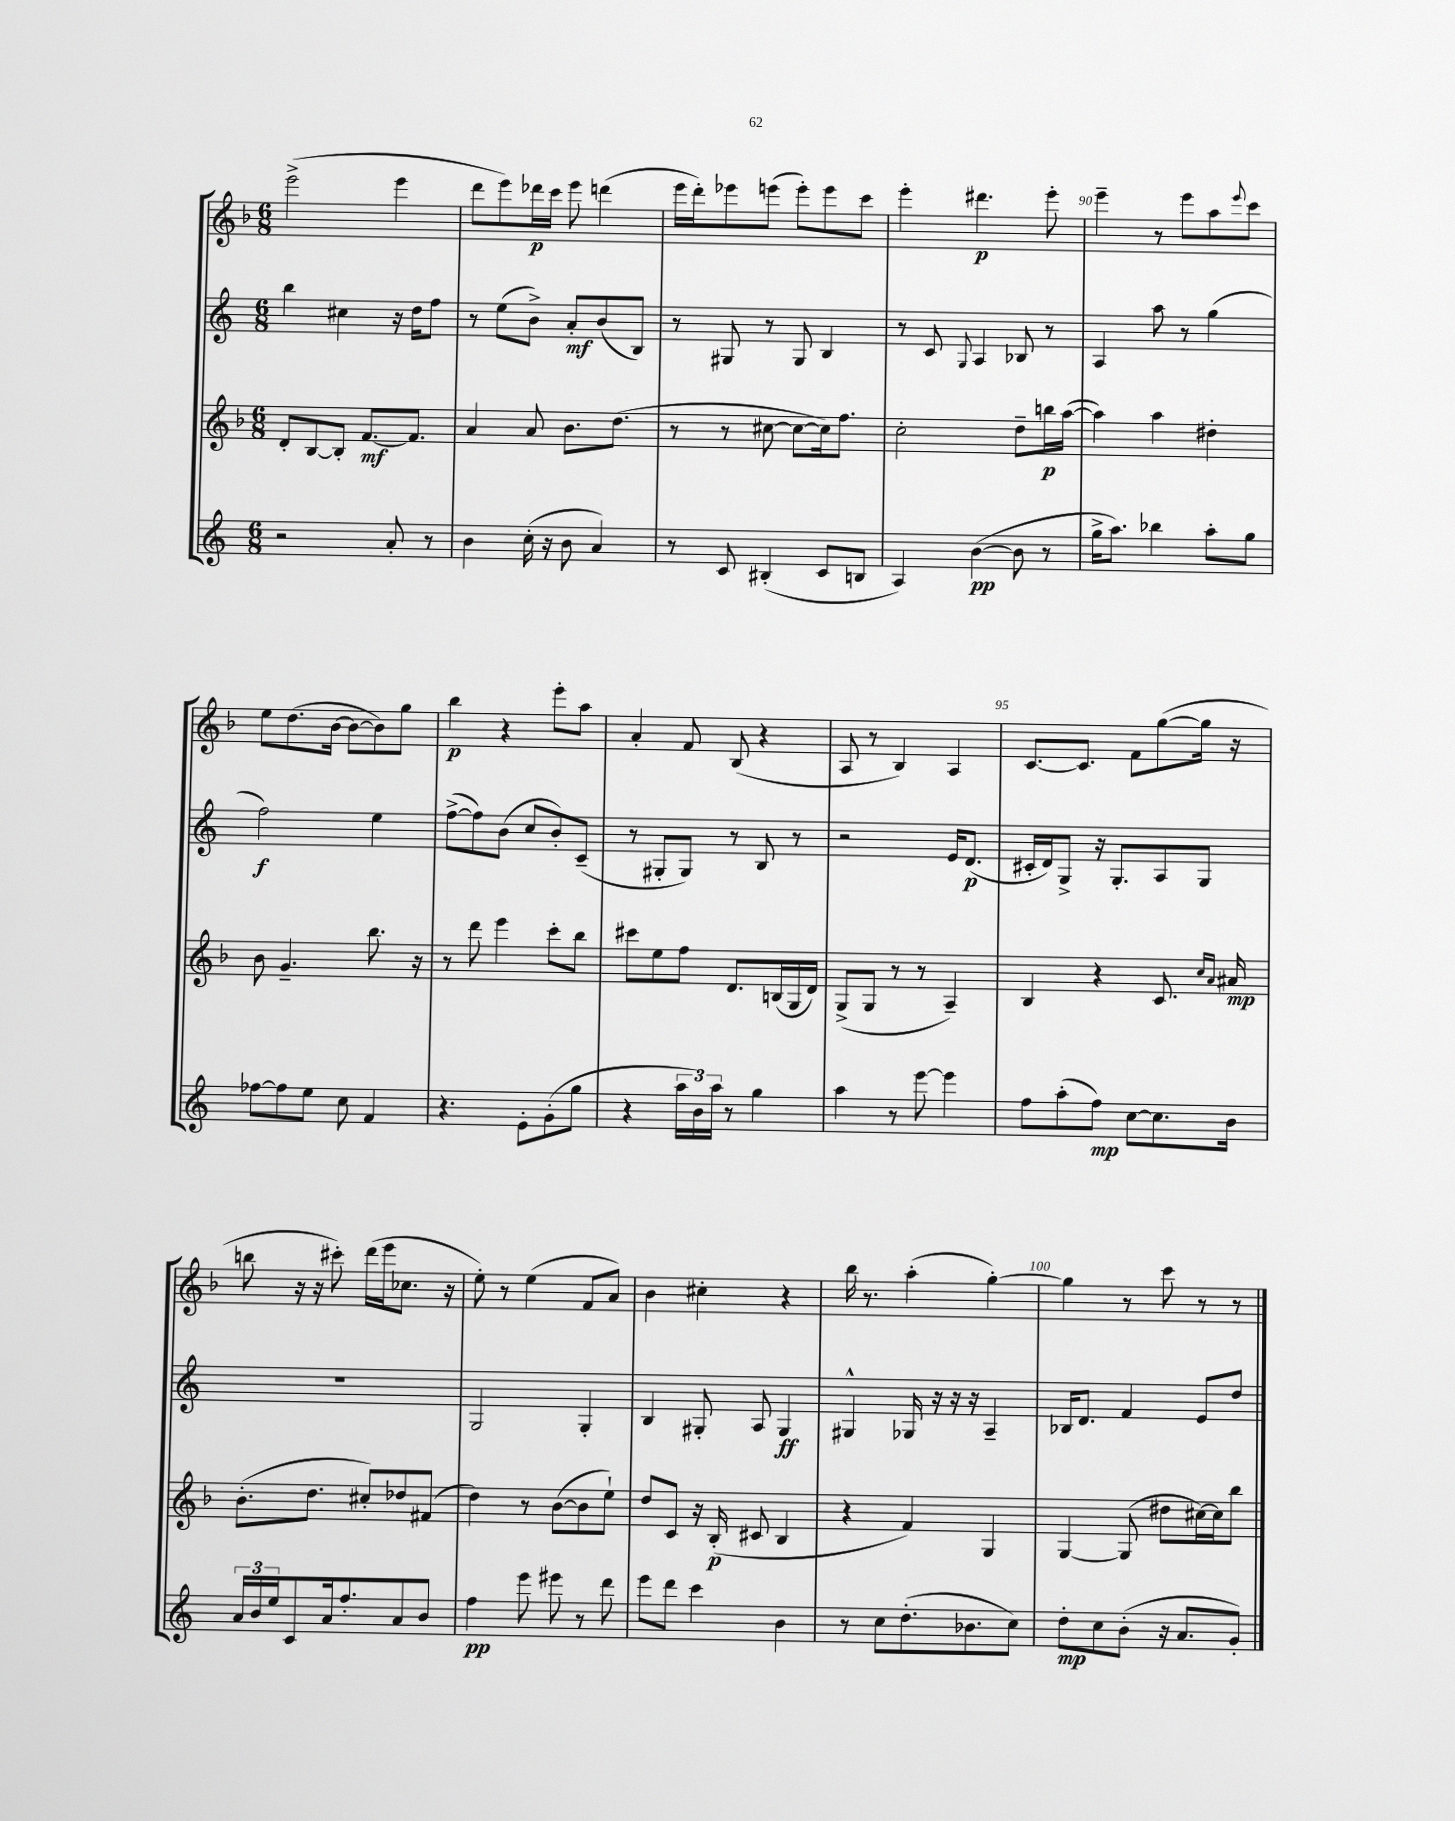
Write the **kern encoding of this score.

**kern	**kern	**kern	**kern
*staff4	*staff3	*staff2	*staff1
*clefG2	*clefG2	*clefG2	*clefG2
*k[]	*k[b-]	*k[]	*k[b-]
*M6/8	*M6/8	*M6/8	*M6/8
2r	8d'	4bb	(2eee^
.	[8B-	.	.
.	8B-']	4cc#	.
.	[8.f	.	.
8a'	.	16r	4eee
.	8.f]	16dd	.
8r	.	8ff	.
=	=	=	=
4b	4a	8r	8ddd
.	.	(8ee	8eee)
(16cc'	8a	8b^)	16ddd-
16r	.	.	16ccc
8b	8.b-	8a'	8eee
4a)	.	(8b	(4ddd
.	(8.dd	.	.
.	.	8B)	.
=	=	=	=
8r	8r	8r	16eee
.	.	.	16ddd')
8c	8r	8G#	8eee-
(4B#'	[8cc#	8r	(8eee
.	8cc#_	8G#	8eee')
8c	16cc#])	4B	8eee
.	8.ff	.	.
8B	.	.	8ccc
=	=	=	=
4A)	2cc'	8r	4eee'
.	.	8c	.
.	.	8qqG	.
([4b	.	4A	4.ddd#
8b]	8dd~	8B-	.
8r	16bb	8r	8eee'
.	([16aa	.	.
=	=	=	=
16gg^	4aa])	4A	4eee~
8.aa)	.	.	.
4bb-	4aa	8aa	8r
.	.	8r	8eee
8aa'	4dd#'	(4gg	8aa
.	.	.	8qqeee
8gg	.	.	8ccc
=	=	=	=
[8ff-	8b-	2ff)	8ee
8ff-]	4.g~	.	(8.dd
8ee	.	.	.
.	.	.	[16b-
8cc	.	.	8b-_
4f	8.bb-	4ee	8b-])
.	.	.	8gg
.	16r	.	.
=	=	=	=
4.r	8r	([8ff^	4bb-
.	8ddd	8ff])	.
.	4eee	(8b	4r
8e'	.	8cc	.
(8g'	8ccc'	8b')	8eee'
8gg	8bb-	(8c~	8aa
=	=	=	=
4r	8ccc#	8r	4a'
.	8ee	8G#'	.
24aa	8ff	8G#)	8f
24b)	.	.	.
24aa	.	.	.
8r	8.d	8r	(8B-
4gg	.	8B	4r
.	(16B	.	.
.	16G	8r	.
.	16d)	.	.
=	=	=	=
4aa	(8G^	2r	8A
.	8G	.	8r
8r	8r	.	4B-)
[8eee	8r	.	.
4eee]	4A~)	16e	4A
.	.	(8.d	.
=	=	=	=
8ff	4B-	16c#'	[8.c
.	.	16d)	.
(8aa'	.	8G^	.
.	.	.	8.c]
8ff)	4r	16r	.
.	.	8.G'	.
[8cc	.	.	8f
8.cc]	8.c	8A	([8gg
.	.	8G	16gg]
.	16qqcc	.	.
.	16qqa	.	.
16b	16a#	.	16r
=	=	=	=
24a	(8.b-'	2.r	8bb
24b	.	.	.
24ee	.	.	.
8c	.	.	16r
.	8.dd	.	16r
16a	.	.	8ccc#')
8.ff'	.	.	.
.	8cc#')	.	(16ddd
.	.	.	16eee
8a	8dd-	.	8.cc-
8b	(8f#	.	.
.	.	.	16r
=	=	=	=
4ff	4dd)	2G	8ee')
.	.	.	8r
8eee	8r	.	(4ee
8eee#	([8b-	.	.
8r	8b-]	4G'	8f
8ddd	8ee`)	.	8a)
=	=	=	=
8eee	8dd	4B	4b-
8ddd	8c	.	.
4ccc	16r	8G#'	4cc#'
.	(16B-'	.	.
.	8c#	8A	.
4b	4B-	4G#	4r
=	=	=	=
8r	4r	4G#^^	16bb-
.	.	.	8.r
8cc	.	.	.
(8.dd'	4f)	16G-	(4aa'
.	.	16r	.
.	.	16r	.
8.b-	.	16r	.
.	4G	4A~	[4gg')
8cc)	.	.	.
=	=	=	=
8dd'	[4G	16B-	4gg]
.	.	8.d	.
8cc	.	.	.
(8b'	(8G]	4f	8r
16r	8dd#	.	8ccc
8.a	.	.	.
.	[16cc#)	8e	8r
.	16cc#]	.	.
8g')	8bb-	8dd	8r
==	==	==	==
*-	*-	*-	*-
